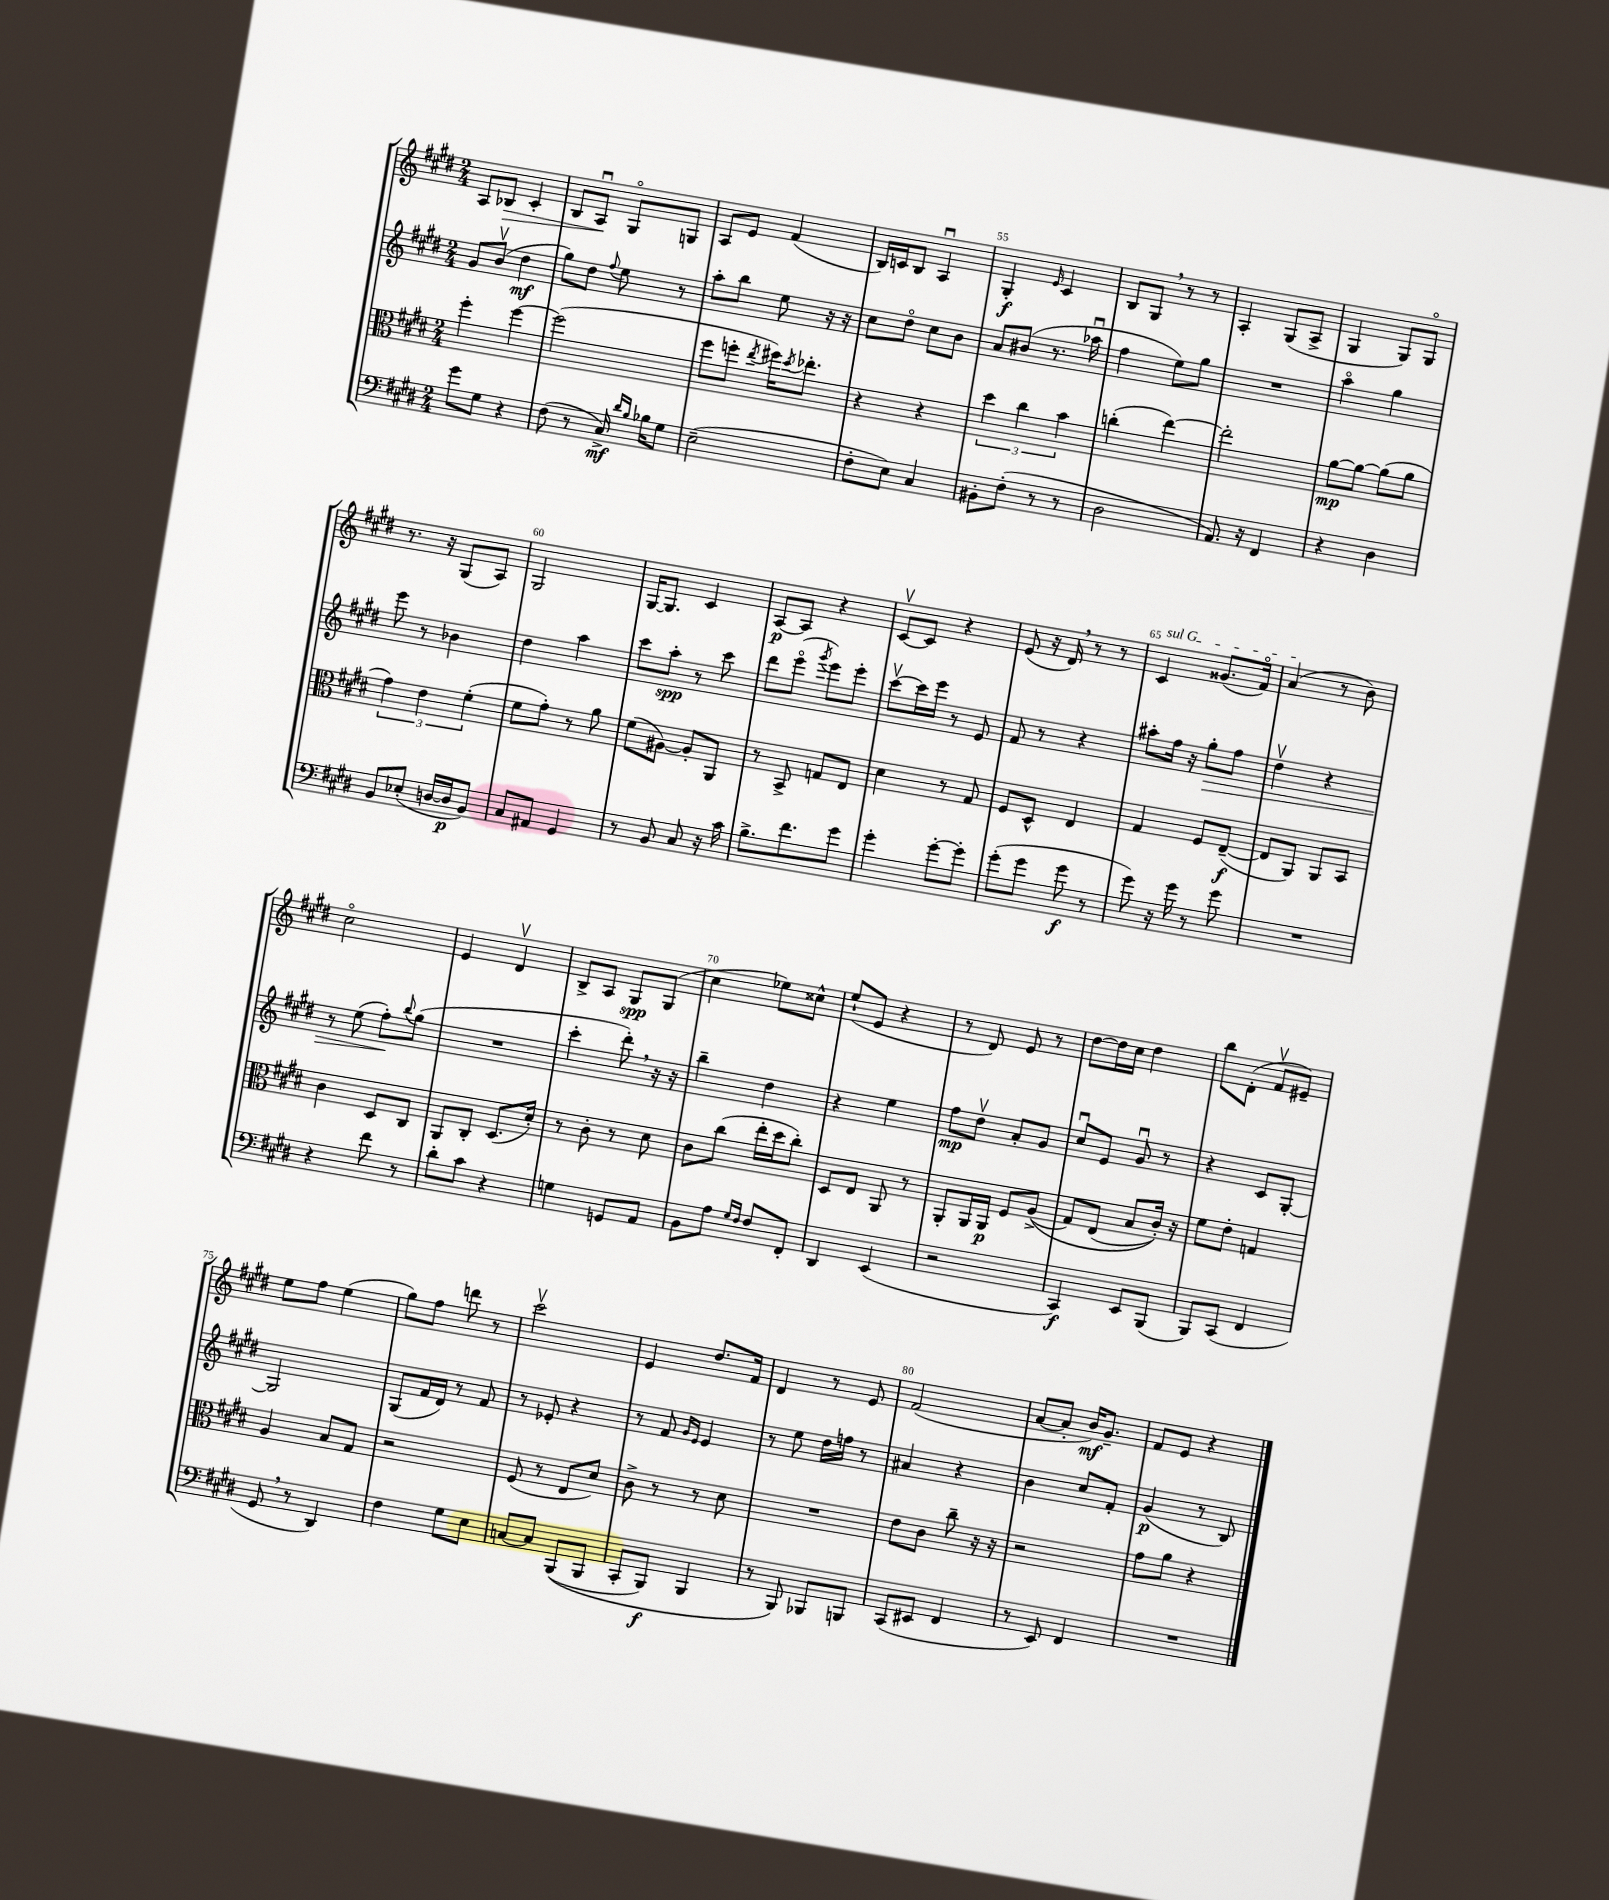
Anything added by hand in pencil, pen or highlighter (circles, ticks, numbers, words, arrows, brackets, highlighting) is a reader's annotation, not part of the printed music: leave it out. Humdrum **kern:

**kern	**dynam	**kern	**dynam	**kern	**dynam	**kern	**dynam
*part4	*part4	*part3	*part3	*part2	*part2	*part1	*part1
*staff4	*staff4	*staff3	*staff3	*staff2	*staff2	*staff1	*staff1
*clefF4	*	*clefC3	*	*clefG2	*	*clefG2	*
*k[f#c#g#d#]	*	*k[f#c#g#d#]	*	*k[f#c#g#d#]	*	*k[f#c#g#d#]	*
*M2/4	*	*M2/4	*	*M2/4	*	*M2/4	*
=51	=51	=51	=51	=51	=51	=51	=51
8g#\L	.	4ff#'\	.	8g#/L	.	8A/L	.
!	!	!	!	!	!	!	!LO:HP:b
8G#\J	.	.	.	(8bv/J	.	8B-X/J	>
4r	.	[4ff#\	.	4dd#\	mf	4c#'/	.
=52	=52	=52	=52	=52	=52	=52	=52
(8F#\	.	(2ff#\]	.	8gg#\L)	.	8B/L	.
8r	.	.	.	8dd#\J	.	8Au/J	.
.	.	.	.	8qqff#/	.	.	.
16C#^/)	mf	.	.	8ee\	.	8G#/L	]
16qqd#/LL	.	.	.	.	.	.	.
16qqB/JJ	.	.	.	.	.	.	.
16B-X\KL	.	.	.	.	.	.	.
8G#\J	.	.	.	8r	.	8Gn/J	.
=53	=53	=53	=53	=53	=53	=53	=53
(2E~\	.	8ff#\L	.	8aa'\L	.	8A/L	.
.	.	8ffn'\J	.	8bb\J	.	8e/J	.
.	.	8qee/	.	.	.	.	.
.	.	16ff#X\KL)	.	8ee\	.	(4f#/	.
.	.	8qdd#/	.	.	.	.	.
.	.	8.ee-X'\J	.	.	.	.	.
.	.	.	.	16r	.	.	.
.	.	.	.	16r	.	.	.
=54	=54	=54	=54	=54	=54	=54	=54
8F#'\L	.	4r	.	8cc#\L	.	16B/LL)	.
.	.	.	.	.	.	16cn/J	.
8E\J)	.	.	.	8dd#\J	.	8B/J	.
4C#/	.	4r	.	8cc#\L	.	4Au/	.
.	.	.	.	8b\J	.	.	.
=55	=55	=55	=55	=55	=55	=55	=55
8BB#X'\L	.	6dd#\	.	8a/L	.	4G#'/	f
(8F#'\J	.	.	.	(8b#X/J	.	.	.
.	.	6cc#\	.	.	.	.	.
.	.	.	.	.	.	16qqe/	.
8r	.	.	.	8.r	.	4c#/	.
.	.	6b\	.	.	.	.	.
8r	.	.	.	.	.	.	.
.	.	.	.	16aa-Xu\	.	.	.
=56	=56	=56	=56	=56	=56	=56	=56
2D#\	.	(4ccn'\	.	4ff#\	.	8B/L	.
.	.	.	.	.	.	8G#,/J	.
.	.	[4ee\)	.	8ee\L)	.	8r	.
.	.	.	.	8gg#\J	.	8r	.
=57	=57	=57	=57	=57	=57	=57	=57
8.AA/)	.	2ee'\]	.	2r	.	4A'/	.
16r	.	.	.	.	.	.	.
4FF#/	.	.	.	.	.	(8G#/L	.
.	.	.	.	.	.	8A^/J	.
=58	=58	=58	=58	=58	=58	=58	=58
4r	.	[8a\L	mp	4aa\	.	4G#/	.
.	.	8a\J_	.	.	.	.	.
4D#\	.	(8a\L]	.	4gg#\	.	8G#/L)	.
.	.	8a\J	.	.	.	8G#/J	.
!!LO:LB:g=z
=59	=59	=59	=59	=59	=59	=59	=59
8BB/L	.	6g#\)	.	8eee\	.	8.r	.
(8E-X'/J	.	.	.	8r	.	.	.
.	.	6e\	.	.	.	.	.
.	.	.	.	.	.	16r	.
[16Dn/LL	.	.	.	4b-X\	.	(8G#/L	.
16D/J]	p	.	.	.	.	.	.
.	.	(6f#'\	.	.	.	.	.
8BB/J)	.	.	.	.	.	8A/J)	.
=60	=60	=60	=60	=60	=60	=60	=60
8C#/L	.	8f#\L	.	4dd#\	.	2G#/	.
8AA#X/J	.	8g#'\J)	.	.	.	.	.
4GG#/	.	8r	.	4aa\	.	.	.
.	.	8a\	.	.	.	.	.
=61	=61	=61	=61	=61	=61	=61	=61
8r	.	(8f#\L	.	8ccc#\L	.	[16G#/KL	.
.	.	.	.	.	.	8.G#/J]	.
8BB/	.	[8A#X\J)	.	8aa'\J	spp	.	.
8C#/	.	8A#'/L]	.	8r	.	4c#/	.
16r	.	8AA/J	.	8ccc#\	.	.	.
16c#\	.	.	.	.	.	.	.
=62	=62	=62	=62	=62	=62	=62	=62
8.B^\L	.	8r	.	8ddd#\L	.	[8A/L	p
.	.	8BB^/	.	(8eee\J	.	8A/J]	.
8.f#\	.	.	.	.	.	.	.
.	.	.	.	8qggg#/	.	.	.
.	.	8Gn/L	.	8eee\L)	.	4r	.
8g#\J	.	8E/J	.	8eee'\J	.	.	.
=63	=63	=63	=63	=63	=63	=63	=63
4g#'\	.	4d#\	.	[8ccc#v\L	.	[8c#v/L	.
.	.	.	.	16ccc#\L]	.	8c#/J]	.
.	.	.	.	16eee\JJ	.	.	.
[8g#'\L	.	8r	.	8r	.	4r	.
8g#'\J]	.	8G#/	.	8e/	.	.	.
=64	=64	=64	=64	=64	=64	=64	=64
(8g#'\L	.	8F#/L	.	8f#/	.	(8e/	.
8g#\J	.	8D#^^/J	.	8r	.	16r	.
.	.	.	.	.	.	16d#,/)	.
8g#\	f	4E/	.	4r	.	8r	.
8r	.	.	.	.	.	8r	.
=65	=65	=65	=65	=65	=65	=65	=65
!	!	!	!	!	!	!LO:TX:a:i:t=sul G	!
8g#\)	.	4G#/	.	8aa#X'\L	.	4c#/	.
16r	.	.	.	16ff#\Jk	.	.	.
16g#\	.	.	.	16r	.	.	.
!	!	!	!	!	!LO:HP:b	!	!
8r	.	8F#/L	.	8gg#'\L	>	(8.g##X/L	.
8g#\	.	([8E~/J	f	8ff#\J	.	.	.
.	.	.	.	.	.	16f#/Jk)	.
=66	=66	=66	=66	=66	=66	=66	=66
2r	.	8E/L]	.	4dd#v\	.	(4a/	.
.	.	8AA/J)	.	.	.	.	.
.	.	8AA/L	.	4r	.	8r	.
.	.	8BB/J	.	.	.	8b\)	.
!!LO:LB:g=z
=67	=67	=67	=67	=67	=67	=67	=67
4r	.	4c#\	.	8r	.	2cc#\	.
.	.	.	.	(8ee\	.	.	.
8f#\	.	8D#/L	.	8ff#'\L)	.	.	.
.	.	.	.	8qqbb/	.	.	.
8r	.	8C#/J	.	(8gg#\J	]	.	.
=68	=68	=68	=68	=68	=68	=68	=68
8d#'\L	.	8AA/L	.	2r	.	4e/	.
8c#\J	.	8C#'/J	.	.	.	.	.
4r	.	(8.D#/L	.	.	.	4d#v/	.
.	.	16d#'/Jk)	.	.	.	.	.
=69	=69	=69	=69	=69	=69	=69	=69
4Gn\	.	8r	.	4ccc#'\	.	8B^/L	.
.	.	8c#'\	.	.	.	8A/J	.
8GGn/L	.	8r	.	8ddd#',\)	.	8G#/L	spp
8AA/J	.	8d#\	.	16r	.	(8G#/J	.
.	.	.	.	16r	.	.	.
=70	=70	=70	=70	=70	=70	=70	=70
8BB\L	.	8c#\L	.	4bb~\	.	4cc#\	.
8A\J	.	(8cc#\J	.	.	.	.	.
16qqG#/LL	.	.	.	.	.	.	.
16qqF#/JJ	.	.	.	.	.	.	.
8F#/L	.	16ee'\LL	.	4dd#\	.	8ee-X\L)	.
.	.	16dd#\J	.	.	.	.	.
8FF#'/J	.	8cc#'\J)	.	.	.	8cc##X^^\J	.
=71	=71	=71	=71	=71	=71	=71	=71
4DD#/	.	8D#/L	.	4r	.	(8ee`/L	.
.	.	8E/J	.	.	.	8e/J	.
(4EE/	.	8AA/	.	4ee\	.	4r	.
.	.	8r	.	.	.	.	.
=72	=72	=72	=72	=72	=72	=72	=72
2r	.	8AA'/L	.	8ff#\L	mp	8r	.
.	.	16AA/L	.	8dd#v\J	.	8d#/)	.
.	.	16AA/JJ	p	.	.	.	.
.	.	8F#/L	.	8a'/L	.	8e/	.
.	.	((8A^/J	.	8g#/J	.	8r	.
=73	=73	=73	=73	=73	=73	=73	=73
4CC#/)	f	8G#/L)	.	8cc#u/L	.	[8dd#\L	.
.	.	(8E/J	.	8e/J	.	16dd#\L]	.
.	.	.	.	.	.	16cc#\JJ	.
8EE/L	.	8B/L	.	8g#u/	.	4dd#\	.
(8BBB/J	.	16c#'/Jk))	.	8r	.	.	.
.	.	16r	.	.	.	.	.
=74	=74	=74	=74	=74	=74	=74	=74
8BBB/L)	.	8f#\L	.	4r	.	8bb\L	.
(8CC#/J	.	8e'\J	.	.	.	(8d#'\J	.
4FF#/	.	4Gn/	.	8c#/L	.	8f#v/L	.
.	.	.	.	[8G#'/J	.	8e#X~/J)	.
!!LO:LB:g=z
=75	=75	=75	=75	=75	=75	=75	=75
8GG#,/	.	4A/	.	2G#/]	.	8ee\L	.
8r	.	.	.	.	.	8ff#\J	.
4DD#/)	.	8B/L	.	.	.	(4ee\	.
.	.	8G#/J	.	.	.	.	.
=76	=76	=76	=76	=76	=76	=76	=76
4F#\	.	2r	.	(8G#/L	.	8gg#\L)	.
.	.	.	.	16f#/L	.	8ff#\J	.
.	.	.	.	16d#/JJ)	.	.	.
8G#\L	.	.	.	8r	.	8dddn\	.
8E\J	.	.	.	8f#/	.	8r	.
=77	=77	=77	=77	=77	=77	=77	=77
[8Cn/L	.	(8F#/	.	8r	.	2ccc#v\	.
8C/J]	.	8r	.	8e-X'/	.	.	.
((8BBB/L	.	8E/L	.	4r	.	.	.
8BBB/J	.	8d#/J)	.	.	.	.	.
=78	=78	=78	=78	=78	=78	=78	=78
8CC#'/L	.	8c#^\	.	8r	.	4e/	.
8BBB/J)	f	8r	.	8f#/	.	.	.
.	.	.	.	16qqg#/LL	.	.	.
.	.	.	.	16qqe/JJ	.	.	.
4BBB/	.	8r	.	4e/	.	8.dd#/L	.
.	.	8d#\	.	.	.	.	.
.	.	.	.	.	.	16f#/Jk	.
=79	=79	=79	=79	=79	=79	=79	=79
8r	.	2r	.	8r	.	4d#/	.
8BBB/)	.	.	.	8ee\	.	.	.
8BBB-X/L	.	.	.	16dd#\LL	.	8r	.
.	.	.	.	16ffn\JJ	.	.	.
8BBBn/J	.	.	.	8r	.	8e/	.
=80	=80	=80	=80	=80	=80	=80	=80
(8CC#/L	.	8e\L	.	4a#X/	.	(2f#/	.
8EE#X/J	.	8c#\J	.	.	.	.	.
4FF#/	.	8cc#~\	.	4r	.	.	.
.	.	16r	.	.	.	.	.
.	.	16r	.	.	.	.	.
=81	=81	=81	=81	=81	=81	=81	=81
8r	.	2r	.	4b\	.	[8a/L	.
8EE/)	.	.	.	.	.	8a'/J]	.
4FF#/	.	.	.	8cc#/L	.	16b/KL)	mf
.	.	.	.	.	.	8.g#~/J	.
.	.	.	.	8f#'/J	.	.	.
=82	=82	=82	=82	=82	=82	=82	=82
2r	.	8g#\L	.	(4g#/	p	8f#/L	.
.	.	8a\J	.	.	.	8e/J	.
.	.	4r	.	8r	.	4r	.
.	.	.	.	8B/)	.	.	.
==	==	==	==	==	==	==	==
*-	*-	*-	*-	*-	*-	*-	*-
